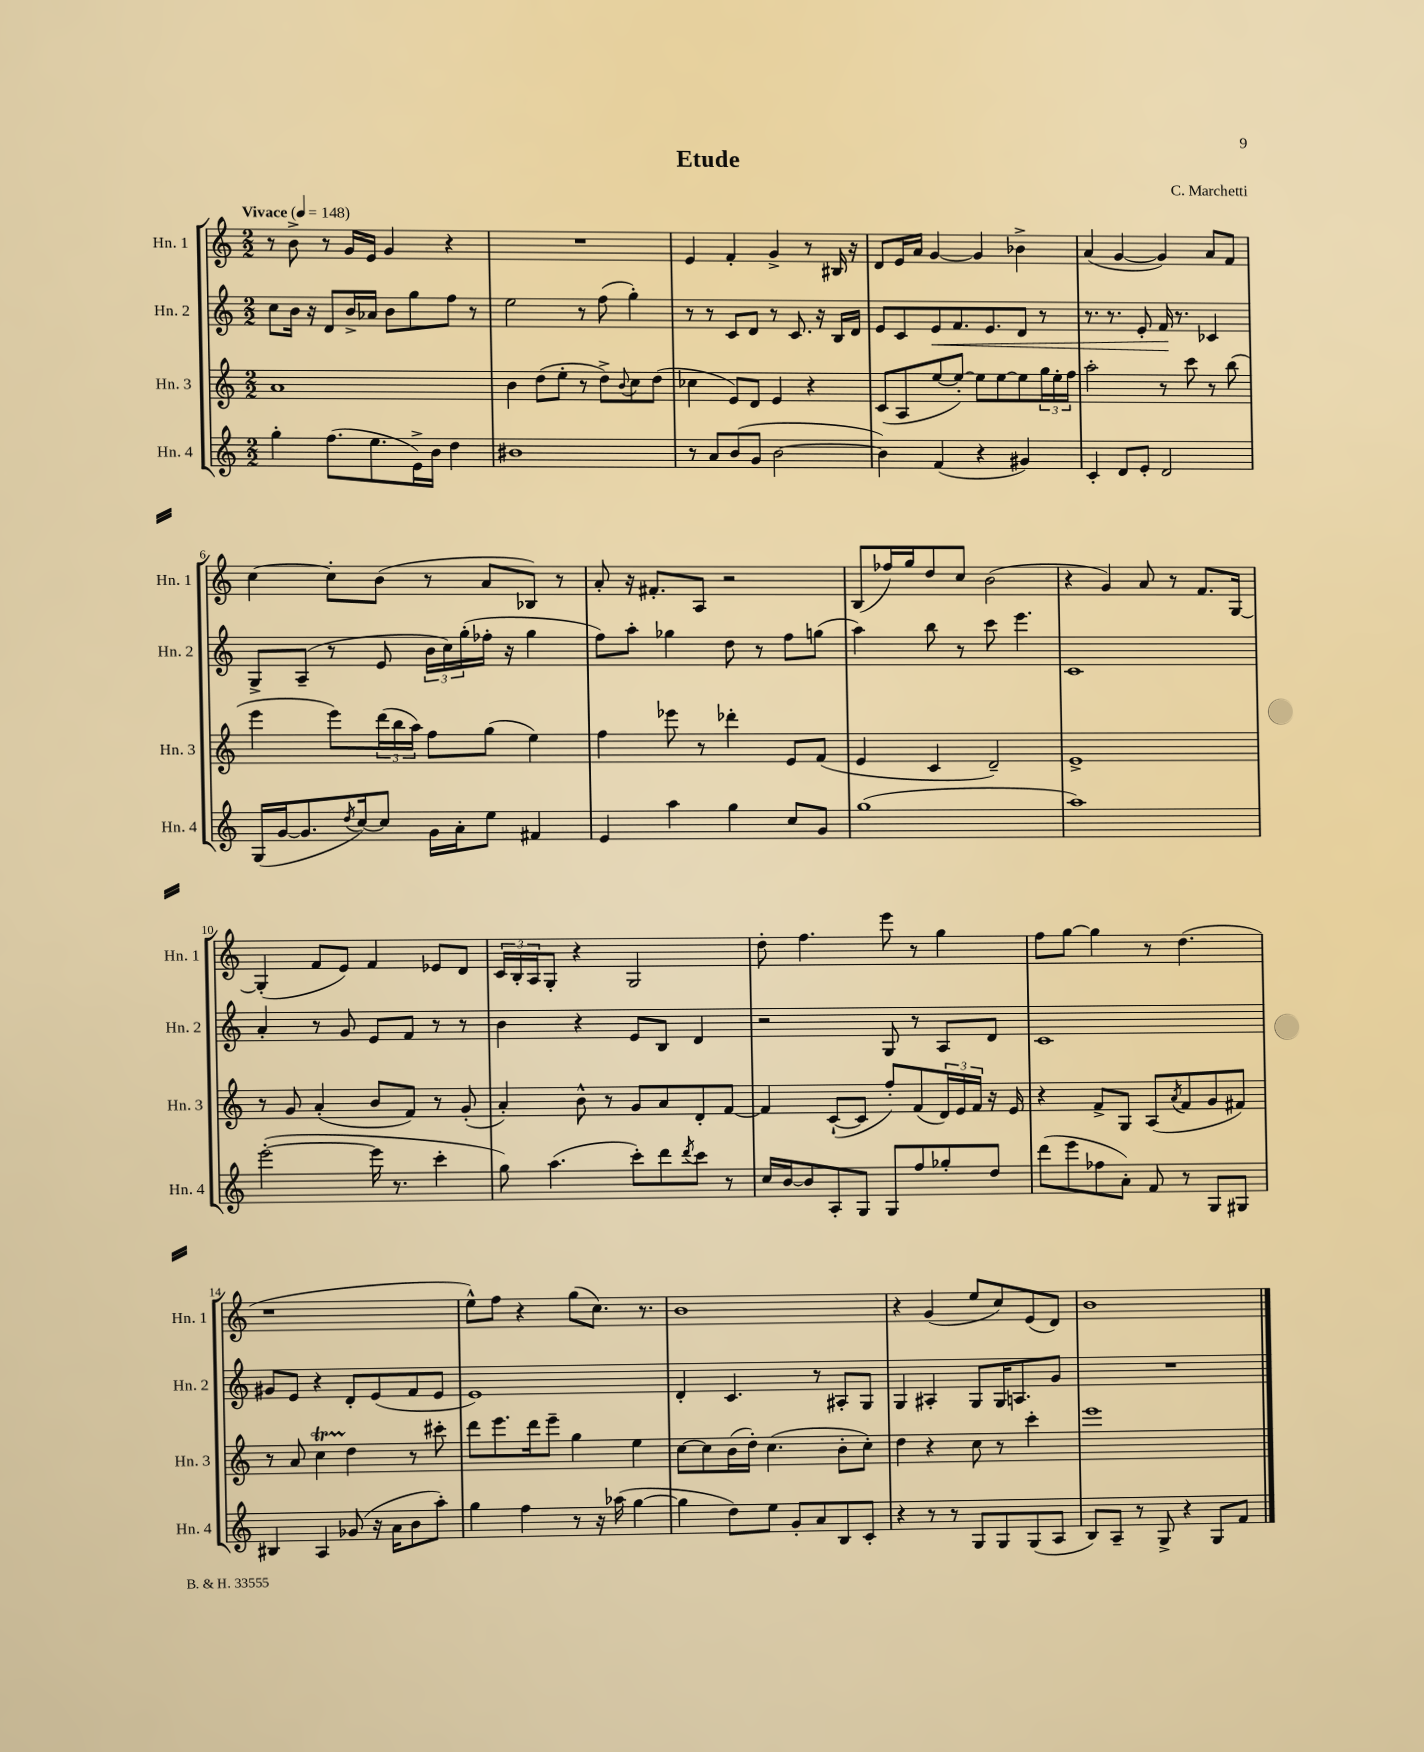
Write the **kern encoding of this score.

**kern	**kern	**kern	**dynam	**kern
*part4	*part3	*part2	*part2	*part1
*staff4	*staff3	*staff2	*staff2	*staff1
*I"Hn. 4	*I"Hn. 3	*I"Hn. 2	*	*I"Hn. 1
*I'Hn. 4	*I'Hn. 3	*I'Hn. 2	*	*I'Hn. 1
*clefG2	*clefG2	*clefG2	*	*clefG2
*k[]	*k[]	*k[]	*	*k[]
*M2/2	*M2/2	*M2/2	*	*M2/2
*MM148	*MM148	*MM148	*	*MM148
=1	=1	=1	=1	=1
!	!	!	!	!LO:TX:a:B:t=Vivace
4gg'\	1a	8cc\L	.	8r
.	.	16b\Jk	.	8b^\
.	.	16r	.	.
(8.ff\L	.	8d/L	.	8r
.	.	16b^/L	.	16g/LL
8.ee\	.	16a-X/JJ	.	16e/JJ
.	.	8b\L	.	4g/
16e^\L)	.	8gg\	.	.
16b\JJ	.	.	.	.
4dd\	.	8ff\J	.	4r
.	.	8r	.	.
=2	=2	=2	=2	=2
1b#X	4b\	2ee\	.	1r
.	(8dd\L	.	.	.
.	8ee'\J	.	.	.
.	8r	8r	.	.
.	8dd^\L)	(8ff\	.	.
.	8qqb/	.	.	.
.	8cc\	4gg'\)	.	.
.	(8dd\J	.	.	.
=3	=3	=3	=3	=3
8r	4cc-X\	8r	.	4e/
8a/L	.	8r	.	.
(8b/	8e/L)	8c/L	.	4f'/
8g/J	8d/J	8d/J	.	.
[2b\	4e/	8r	.	4g^/
.	.	8.c/	.	.
.	4r	.	.	8r
.	.	16r	.	.
.	.	16B/LL	.	16B#X/
.	.	16d/JJ	.	16r
=4	=4	=4	=4	=4
4b\])	(8c/L	8e/L	.	8d/L
.	8A/	8c/	.	16e/L
.	.	.	.	16a/JJ
!	!	!	!LO:HP:b	!
(4f/	[8ee/	8e/	<	[4g/
.	8ee'/J_)	8.f/	.	.
4r	8ee\L]	.	.	4g/]
.	.	8.e/	.	.
.	[8ee\	.	.	.
4g#X/)	8ee\]	8d/J	.	4b-X^\
.	24gg\L	8r	.	.
.	24ee'\	.	.	.
.	24ff\JJ	.	.	.
=5	=5	=5	=5	=5
4c'/	2aa'\	8.r	.	(4a/
.	.	8.r	.	.
8d/L	.	.	.	[4g/
8e'/J	.	8e'/	.	.
2d/	8r	16f/	.	4g/])
.	.	8.r	[	.
.	8ccc\	.	.	.
.	8r	4c-X/	.	8a/L
.	(8bb\	.	.	8f/J
!!LO:LB:g=z
=6	=6	=6	=6	=6
(16G/LL	4eee\	8G^/L	.	[4cc\
[16g/J	.	.	.	.
8.g/]	.	(8A~/J	.	.
.	8eee\L)	8r	.	8cc'\L]
8qdd/	.	.	.	.
[16cc/k)	.	.	.	.
8cc/J]	(24ddd\L	8e/	.	(8b\J
.	24bb\	.	.	.
.	24aa\JJ)	.	.	.
16g\LL	8ff\L	24b\LL	.	8r
.	.	24cc\)	.	.
16a'\J	.	.	.	.
.	.	(24gg'\	.	.
8ee\J	(8gg\J	16ff-X'\JJ	.	8a/L
.	.	16r	.	.
4f#X/	4ee\)	4gg\	.	8B-X/J)
.	.	.	.	8r
=7	=7	=7	=7	=7
4e/	4ff\	8ff\L)	.	8a'/
.	.	8aa'\J	.	16r
.	.	.	.	8.f#X'/L
4aa\	8eee-X\	4gg-X\	.	.
.	8r	.	.	8A/J
4gg\	4ddd-X'\	8dd\	.	2r
.	.	8r	.	.
8cc/L	8e/L	8ff\L	.	.
8g/J	(8f/J	(8ggn\J	.	.
=8	=8	=8	=8	=8
(1gg	4e/	4aa\)	.	(8B/L
.	.	.	.	16ff-X/L)
.	.	.	.	16gg/J
.	4c/	8bb\	.	8dd/
.	.	8r	.	8cc/J
.	2d~/)	8ccc\	.	(2b\
.	.	4.eee\	.	.
=9	=9	=9	=9	=9
1aa)	1e^	1c	.	4r
.	.	.	.	4g/)
.	.	.	.	8a/
.	.	.	.	8r
.	.	.	.	8.f/L
.	.	.	.	[16G/Jk
!!LO:LB:g=z
=10	=10	=10	=10	=10
([2eee'\	8r	4a'/	.	(4G'/]
.	8g/	.	.	.
.	(4a'/	8r	.	8f/L
.	.	8g/	.	8e/J)
16eee\]	8b/L	8e/L	.	4f/
8.r	.	.	.	.
.	8f/J)	8f/J	.	.
4ccc'\	8r	8r	.	8e-X/L
.	(8g'/	8r	.	8d/J
=11	=11	=11	=11	=11
8gg\)	4a'/)	4b\	.	24c/LL
.	.	.	.	24B'/
.	.	.	.	24A/J
(4.aa\	.	.	.	8G'/J
.	8b^^\	4r	.	4r
.	8r	.	.	.
8ccc'\L)	8g/L	8e/L	.	2G/
8ddd\	8a/	8B/J	.	.
8qddd/	.	.	.	.
8ccc\J	8d'/	4d/	.	.
8r	[8f/J	.	.	.
=12	=12	=12	=12	=12
16cc/LL	4f/]	2r	.	8dd'\
[16b/J	.	.	.	.
8b/]	.	.	.	4.ff\
8A'/	([8c`/L	.	.	.
8G/J	8c/J]	.	.	.
8G/L	8ff'/L)	8G/	.	8eee\
8ff/	(8f/	8r	.	8r
8gg-X'/	24d/L)	8A/L	.	4gg\
.	24e/	.	.	.
.	24f/JJ	.	.	.
8dd/J	16r	8d/J	.	.
.	16e/	.	.	.
=13	=13	=13	=13	=13
(8ddd\L	4r	1c	.	8ff\L
8eee\	.	.	.	[8gg\J
8ff-X\	8f^/L	.	.	4gg\]
8a'\J)	8G/J	.	.	.
8f/	(8A/L	.	.	8r
.	8qa/	.	.	.
8r	8f/	.	.	(4.dd\
8G/L	8g/	.	.	.
8G#X/J	8f#X/J)	.	.	.
!!LO:LB:g=z
=14	=14	=14	=14	=14
4B#X/	8r	8g#X/L	.	1r
.	8a/	8e/J	.	.
4A/	4ccT\	4r	.	.
(8g-X/	4dd\	8d'/L	.	.
16r	.	(8e/	.	.
16a\KL	.	.	.	.
8b\	8r	8f/	.	.
8aa'\J)	8ccc#X'\	8e/J	.	.
=15	=15	=15	=15	=15
4gg\	8ddd\L	1e)	.	8ee^^\L)
.	8.eee\	.	.	8ff\J
4ff\	.	.	.	4r
.	16ddd\k	.	.	.
.	8eee~\J	.	.	.
8r	4gg\	.	.	(8gg\L
16r	.	.	.	8.cc\J)
(16aa-X\	.	.	.	.
[4gg\	4ee\	.	.	.
.	.	.	.	8.r
=16	=16	=16	=16	=16
4gg\]	[8cc\L	4d'/	.	1b
.	8cc\]	.	.	.
8dd\L)	(16b\L	4.c/	.	.
.	16dd'\JJ)	.	.	.
8ee\J	(4.cc\	.	.	.
8g'/L	.	.	.	.
8a/	.	8r	.	.
8B/	8b'\L	8A#X'/L	.	.
8c'/J	8cc'\J)	8G/J	.	.
=17	=17	=17	=17	=17
4r	4dd\	4G/	.	4r
8r	4r	4A#X'/	.	(4g/
8r	.	.	.	.
8G/L	8cc\	8G/L	.	8ee/L
8G/	8r	16G/K	.	8cc/)
.	.	8.An/	.	.
(8G/	4ccc'\	.	.	(8e/
8A/J	.	8g/J	.	8d/J)
=18	=18	=18	=18	=18
8B/L)	1eee	1r	.	1b
8A~/J	.	.	.	.
8r	.	.	.	.
8G^/	.	.	.	.
4r	.	.	.	.
8G/L	.	.	.	.
8f/J	.	.	.	.
==	==	==	==	==
*-	*-	*-	*-	*-
